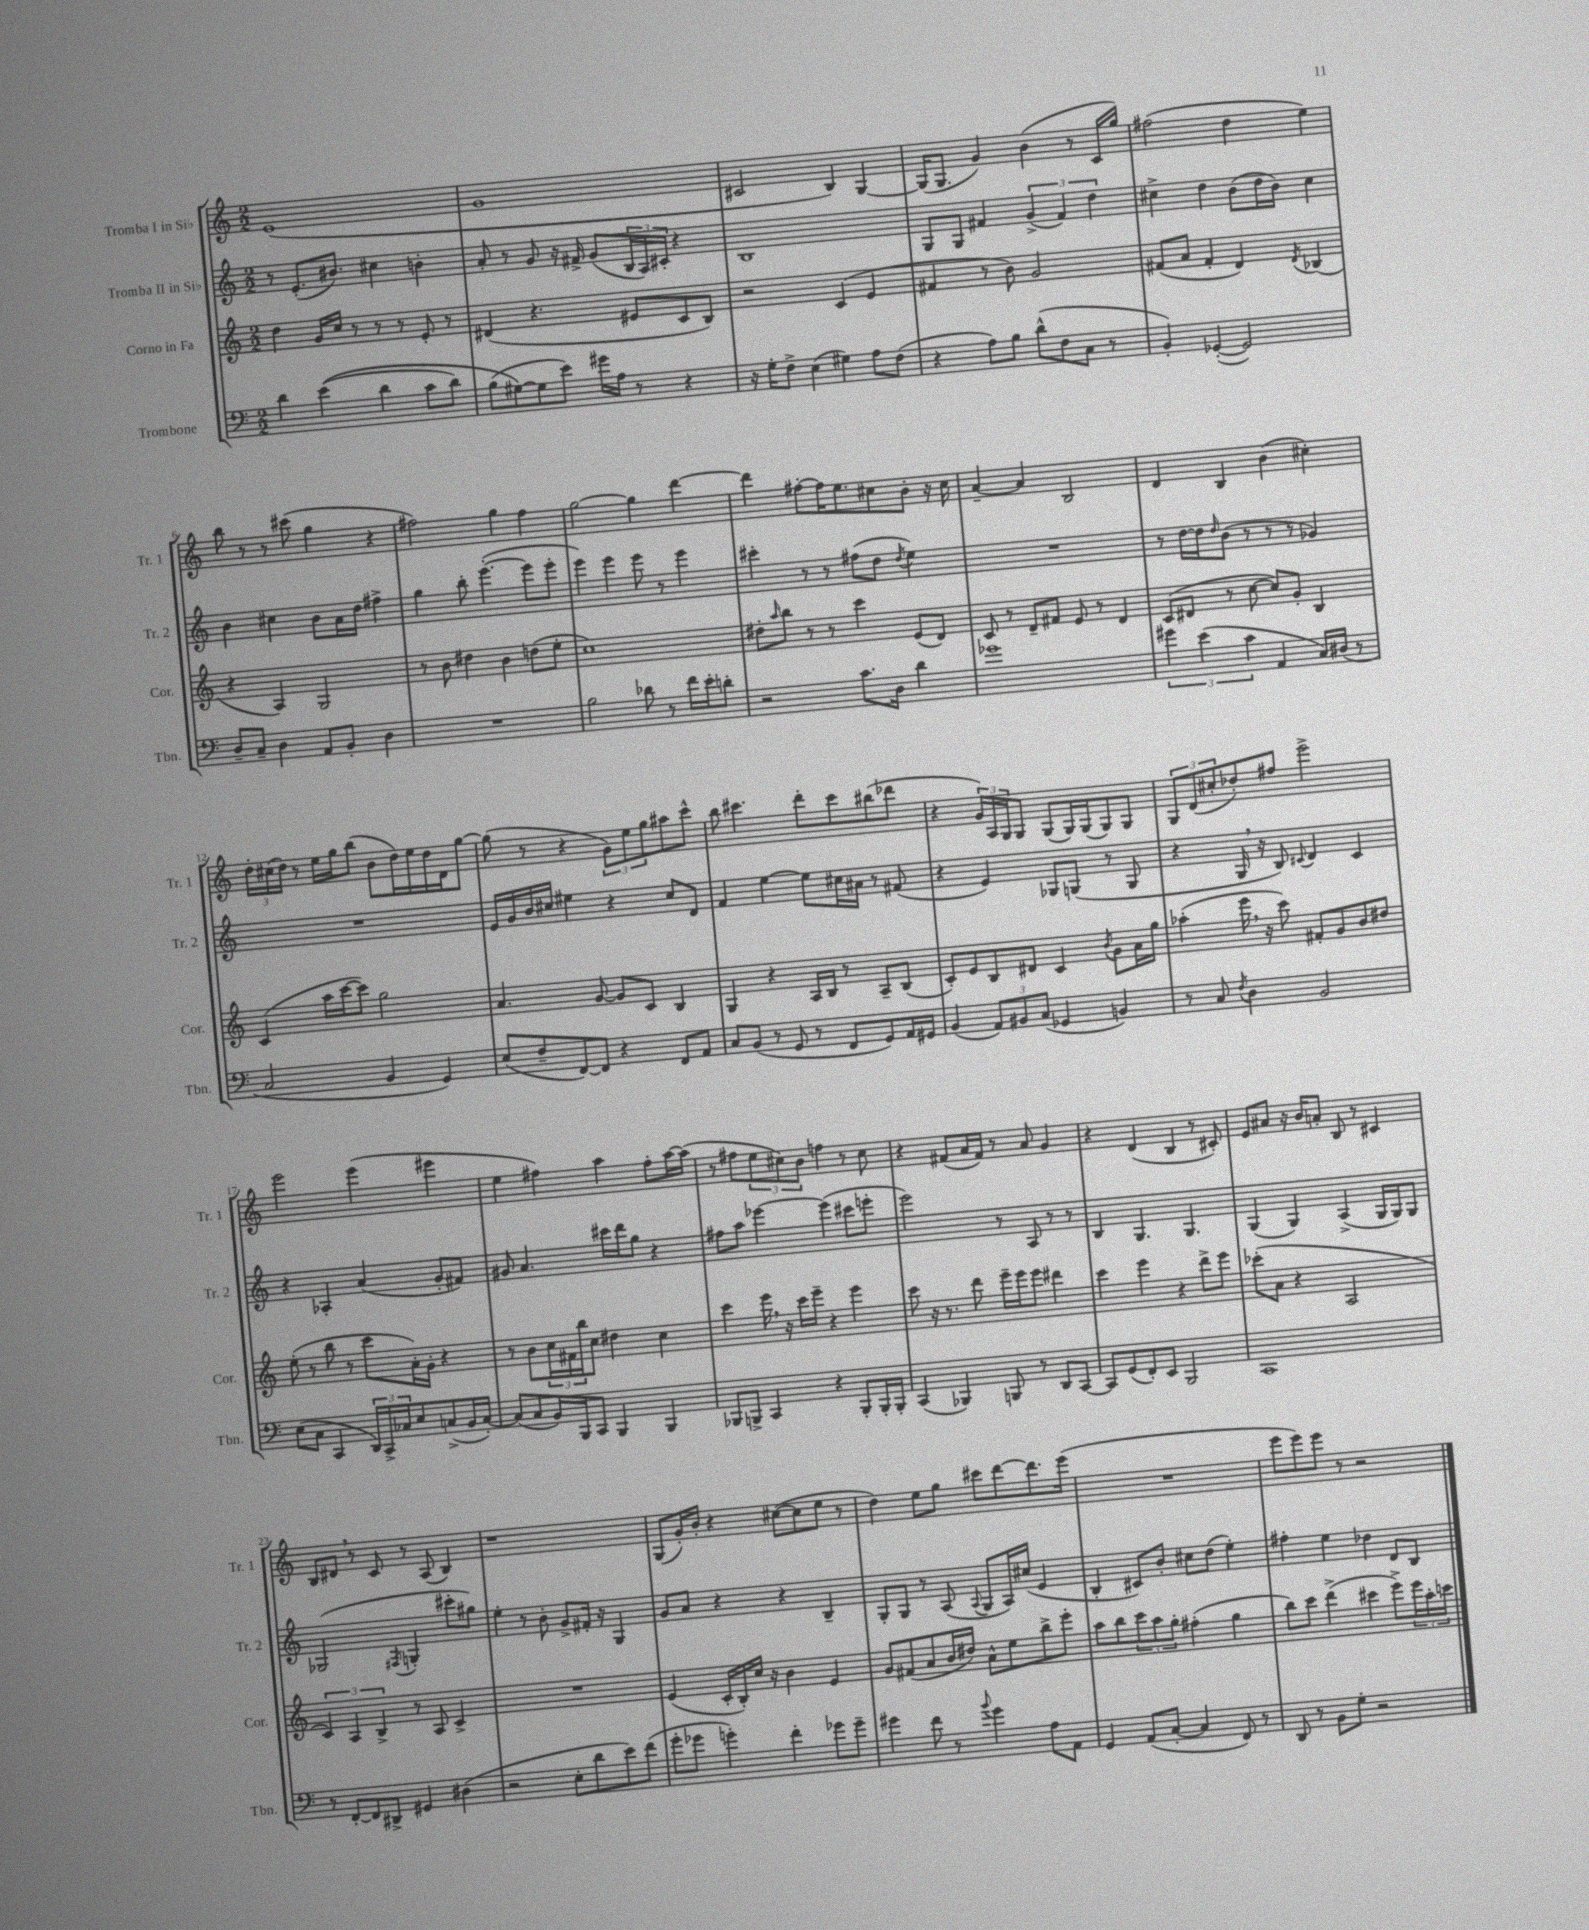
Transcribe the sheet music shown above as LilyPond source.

<<
\new StaffGroup <<
\new Staff = "s0" \with { instrumentName = "Tromba I in Sib" shortInstrumentName = "Tr. 1" } {
    \clef treble \key c \major \numericTimeSignature \time 2/2
    e'1( |
    g'1 |
    cis'2 b4) g4~ |
    g16( g8. g'4) b'4( r8 c'16 g''16) |
    fis''2( d''4 e''4) |
    b''8 r8 r8 cis'''8( g''4 r4 |
    fis''2) g''4 fis''4 |
    g''2~ g''4 d'''4~ |
    d'''4 fis''8~-. fis''16 e''8. cis''8 b'8-. r16 cis''16 |
    a'4~-- a'4 b2 |
    d'4 b4 b'4( cis''4-.) |
    \tuplet 3/2 { d''16-. cis''16( d''16) } r8 e''16 g''16 b''8( b'8 d''16) e''16 d''16 d'16 g''8~ |
    g''8( r8 r4 \tuplet 3/2 { g'8) e''8 g''8 } ais''8 c'''8-^ |
    b''8 cis'''4. d'''8-. cis'''8 bis''8( des'''8 |
    r4 \tuplet 3/2 { g'16) a16 g16 } g8 g8( g16) g16( g8) g8 |
    \tuplet 3/2 { g8 d'8( cis''8-. } des''8-.) fis''8 e'''2-> |
    e'''2 e'''4( eis'''4 |
    e''4 fis''4) a''4 fis''8-. a''16~ a''16( |
    r8 fis''8 \tuplet 3/2 { e''8 cis''8) b'8 } f''4 r8 cis''8 |
    r4 fis'8( a'16 fis'16) r8 a'8 g'4 |
    r4 d'4( b4 r8 cis'8-.) |
    e'8 ais'8 r16 b'16 a'8-. b8 r8 cis'4 |
    b8 dis'8 \breathe r8 c'8 r8 a8( b4) |
    r1 |
    g8( g'16-.) b'16-. r4 cis''8~( cis''8 e''8 r8 |
    d''4) e''8 g''8 cis'''8 d'''8~ d'''8. e'''16( |
    R1 |
    e'''8 e'''8) e'''8 r8 r2 \bar "|." |
}
\new Staff = "s1" \with { instrumentName = "Tromba II in Sib" shortInstrumentName = "Tr. 2" } {
    \clef treble \key c \major \numericTimeSignature \time 2/2
    r8 e'8.-.( bis'8.) cis''4 b'4-. |
    a'8-. r8 g'8 r16 fis'16-> g'8( \tuplet 3/2 { b16 a16) cis'16-. } r4 |
    b1 |
    g8 g8 fis'4 \tuplet 3/2 { g'4->( fis'4) d''4 } |
    cis''4-> d''4 b'8( d''16 b'16) cis''4 |
    b'4 cis''4 b'8 a'16 d''16 fis''4-> |
    g''4 b''8-. e'''4.~-.( e'''8 e'''8-. |
    e'''4) e'''4 e'''8 r8 e'''4 |
    cis'''4-. r8 r8 fis''8( d''8 \acciaccatura { d''8 } e''4) |
    R1 |
    r8 d''16~ d''16 \grace { d''16 } b'8( r8 r8 r8 ges'4) |
    R1 |
    e'16 g'16 b'16 cis''16 eis''4 r4 cis''8 d'8 |
    f'4 e''4~ e''8 cis''16 ais'16 r8 fis'8( |
    r4 e'4) ges8 g8( r8 g8 |
    r4 g16 \breathe r16 b8) \appoggiatura { cis'8 } d'4 cis'4 |
    r4 aes4-. a'4( g'8-. fis'8) |
    gis'8 a'4. cis'''16 d'''16 g''8 r4 |
    fis''8 a''8 ees'''4~ ees'''4( cis'''8 e'''8-. |
    e'''2) r8 a8 r8 r8 |
    b4 g4. g4. |
    g4( g4) a4->( g16 g16) g8 |
    ges2( \acciaccatura { fis8 } g4-. cis'''8-. gis''8) |
    e''4-. r8 b'8-. g'8-> fis'16-. r16 g4 |
    g'8 a'8 r4 r4 b4-- |
    g8-. g8 r8 a8( \appoggiatura { a8 } g8 a16) cis''16( e'4 |
    b4-. cis'8) b'8-. cis''8 d''8( e''4-.) |
    fis''4-. e''4 des''4 d'8 b8 \bar "|." |
}
\new Staff = "s2" \with { instrumentName = "Corno in Fa" shortInstrumentName = "Cor." } {
    \clef treble \key c \major \numericTimeSignature \time 2/2
    d''4 g'16 c''16 r8 r8 r8 e'8-. r8 |
    dis'4( r4. eis'8 c'8 b8) |
    r2 c'4( e'4 |
    fis'4 r8 b'8) g'2 |
    fis'8( a'8 fis'4-. d'4) \acciaccatura { d'8 } bes4( |
    r4 a4) g2 |
    r8 b'8 dis''4 b'4 d''8( e''8-. |
    c''1) |
    dis''8-. \grace { a''16 } b''8 r8 r8 c'''4 e'8( d'8) |
    c'8 r8 d'8-- fis'8 e'8 r8 d'4 |
    c'8( dis'8 r8 c''8~ c''8) g'8-. b4 |
    c'4( a''16 c'''16~ c'''8) g''2 |
    a'4. g'8~ g'8 c'8 b4 |
    g4 r4 a16 b16 r8 a8-- b8( |
    c'8-.) e'8 b8 dis'8 c'4 \acciaccatura { b'8 } g'8 a'16 g''16 |
    aes''4-.( e'''16 \breathe r16 c'''8) fis'8-. g'8 b'8 dis''8 |
    e''8-.( r8 b''8 r8 c'''8 a'16-.) g'16-. r4 |
    r8 b'8 \tuplet 3/2 { c''16 fis'16 b''16 } c''8 dis''4 c''4 |
    c'''4 e'''16 \breathe r16 c'''16 e'''16-- r4 e'''4 |
    c'''8 r16 r8. d'''8 e'''16-- e'''16 e'''8 dis'''4 |
    c'''4 e'''4 r4 d'''8-> e'''8 |
    ces'''8-.( a'8 r4 a2 |
    \tuplet 3/2 { c'4) a4 b4-> } r8 a8 c'4-> |
    R1 |
    e'4( c'16-. b16-.) c''16 r16 b'4 e'4 |
    g'8 fis'8( a'8 b'16 dis''16) a'8-^ e''8 b''8-> e'''8-. |
    a''8 b''8 \tuplet 3/2 { c'''8 a''8 g''8-. } fis''4-.( g''4 |
    b''8) c'''8 d'''4->( cis'''4 e'''8->) \tuplet 3/2 { e'''16 a''16-. c'''16 } \bar "|." |
}
\new Staff = "s3" \with { instrumentName = "Trombone" shortInstrumentName = "Tbn." } {
    \clef bass \key c \major \numericTimeSignature \time 2/2
    d'4 e'4(\( d'4 c'8 d'8) |
    b8( gis8~\) gis8 e'8) gis'16 a16 r8 r4 |
    r16 g16-. f8-> e4( gis4) a8 f8( |
    r4 a8) b8 d'8-^( f8 c8 r8 |
    b,4-.) ges,4~-.( ges,2) |
    d8-- c8-- d4 a,8 b,8-. d4 |
    R1 |
    b2 des'8 r8 f'16 e'16-. d'8-. |
    r2 c'8. d16 d'4 |
    ges'1 |
    \tuplet 3/2 { gis'4 e'4( c'4 } a,4 c16) dis16( r8 |
    c2 b,4 g,4) |
    e8( f8-- f,8~) f,8 r4 f,8 a,8 |
    c8 b,8( r8 g,8 r8 f,8 g,8) a,16 gis,16 |
    b,4( \tuplet 3/2 { a,8) bis,8 c8( } ges,4 b,4) |
    r8 c8 \acciaccatura { f8 } d4 b,2 |
    e8( c8 c,4 \tuplet 3/2 { d,16) c,16-> ces16 } e8 c8->( b,16 c16~-.) |
    c8( c8 b,16) b,,16 c,8 b,,4 b,,4 |
    bes,,8 b,,8-> c,4 r4 b,,8-. b,,16-. b,,16-. |
    c,4( bes,,4) b,,8 r8 d,8 c,8~ |
    c,8 g,8( f,8-.) e,8 b,,2 |
    c,1 |
    r8 f,8~-. f,8 dis,8-> gis,4 dis4( |
    r2 e8-. d'8 e'8) f'8( |
    g'8-. ges'8 g'4-.) f'4-. ges'8 ges'8-- |
    gis'4 f'8 r8 \appoggiatura { b'8 } gis'4 a8 a,8 |
    g,4 a,8( c8~-. c4 f,8) r8 |
    d,8 r8 b,8 g8-. r2 \bar "|." |
}
>>
>>
